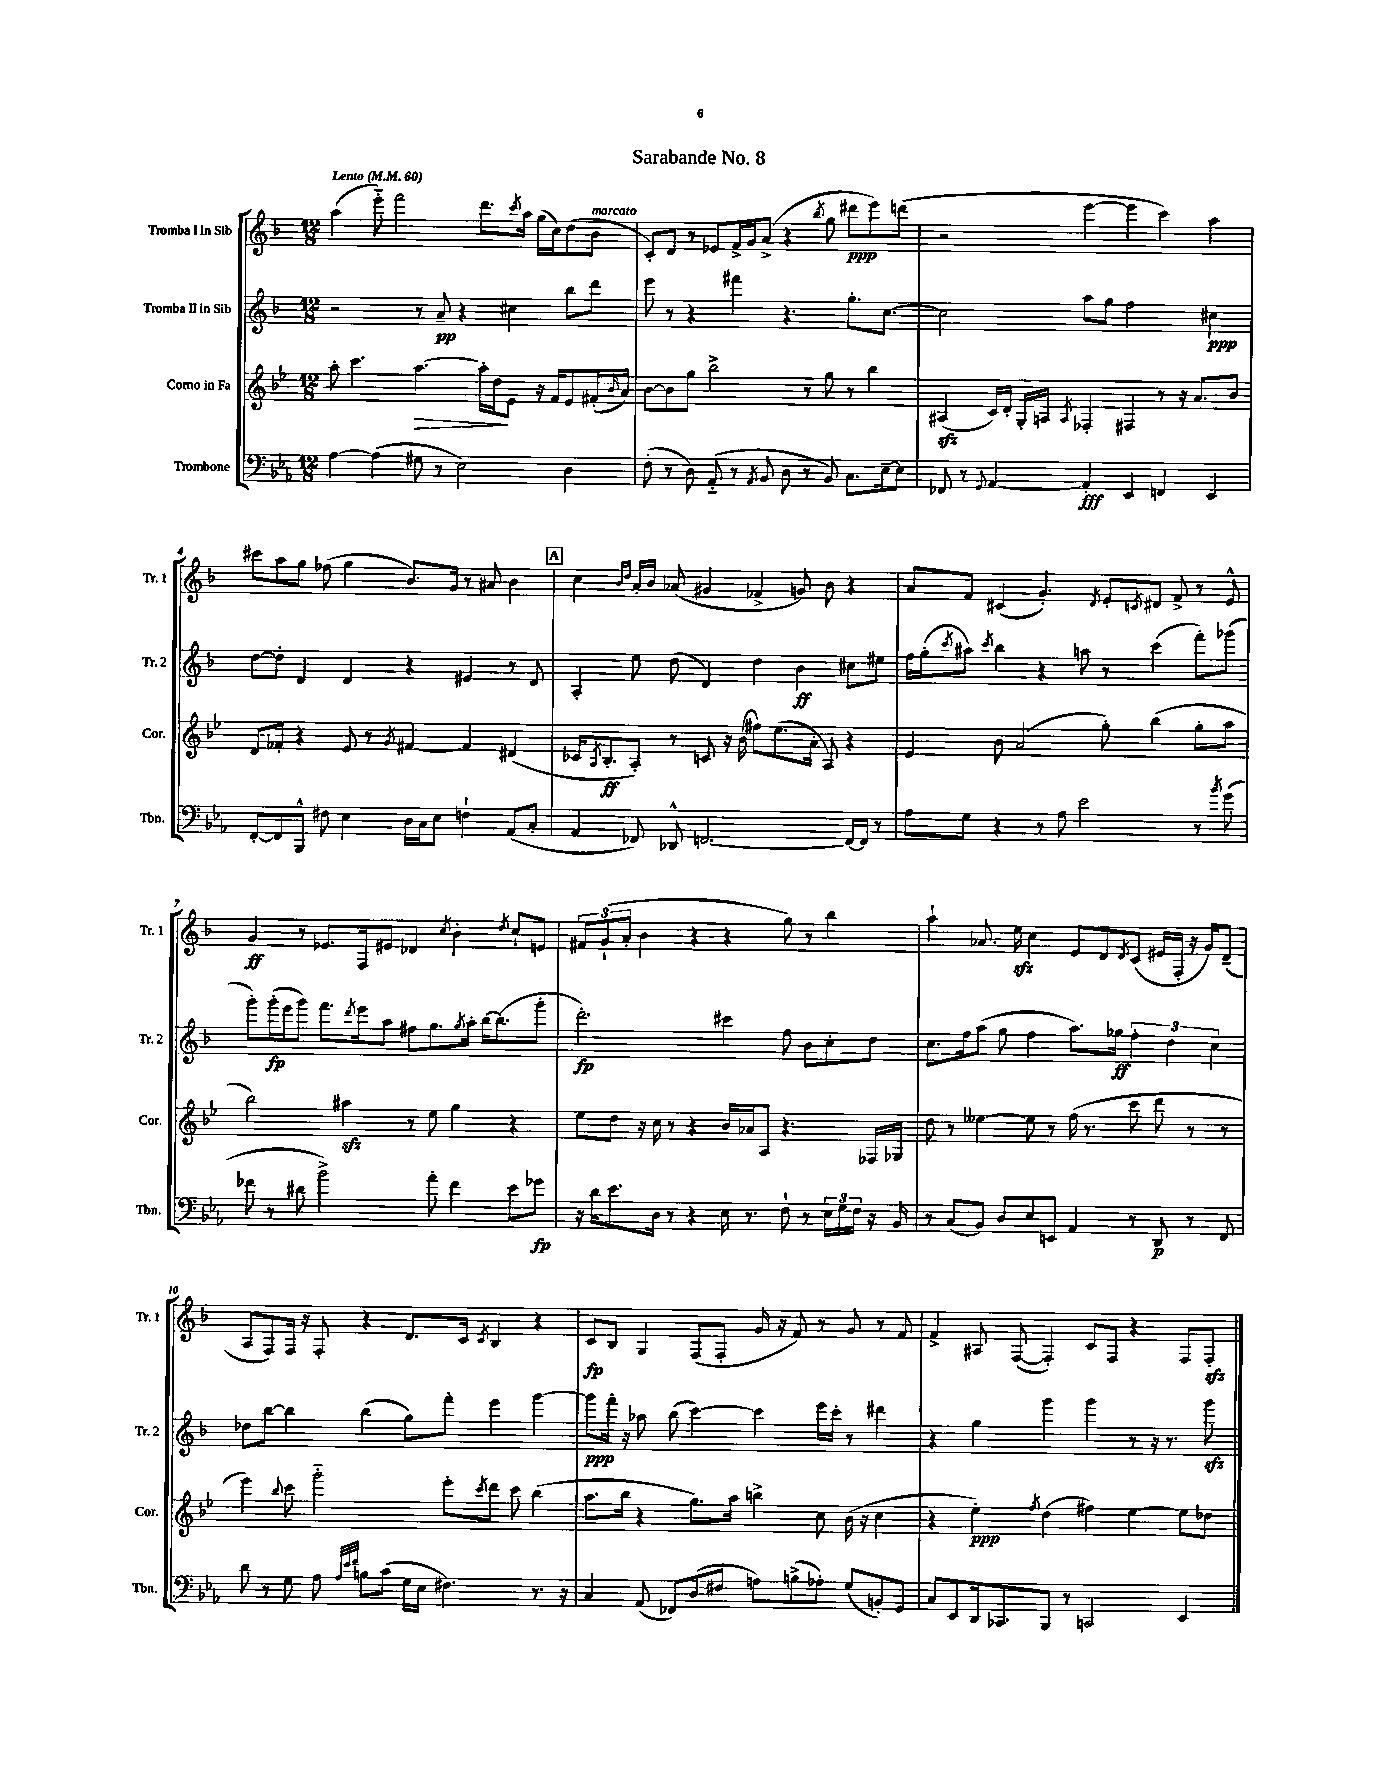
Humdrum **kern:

**kern	**kern	**kern	**kern
*staff4	*staff3	*staff2	*staff1
*clefF4	*clefG2	*clefG2	*clefG2
*k[b-e-a-]	*k[b-e-]	*k[b-]	*k[b-]
*M12/8	*M12/8	*M12/8	*M12/8
*MM60	*MM60	*MM60	*MM60
[4A-	8aa'	2r	(4aa
.	4.ccc	.	.
(4A-]	.	.	8eee'~)
.	.	.	2fff
8G#	[4.aa	8r	.
8r	.	8a~	.
2E-)	.	4r	.
.	16aa']	.	8.ddd
.	16dd	.	.
.	8e-	4cc#	.
.	.	.	8qccc
.	.	.	16aa
.	16r	.	(16gg
.	16f	.	16cc)
4D	8e-	8bb-	(8dd
.	(16f#'	8ddd	8b-
.	16qqb-	.	.
.	16a)	.	.
=	=	=	=
(8F'	[8b-	8eee	8c')
8r	8b-]	8r	8d
8D)	8gg	4r	8r
(8AA-'~	2bb-^	.	8e-
8r	.	4fff#	16f^
.	.	.	16g
8qAA-	.	.	.
8BB-	.	.	(8a^
8D	.	4.r	4r
8r	8r	.	.
.	.	.	8qbb-
8BB-)	8gg	.	8gg
8.C	8r	8.gg'	8ddd#
.	4bb-	.	8eee)
[16E-~	.	[8.cc	.
8E-]	.	.	(8ddd
=	=	=	=
8FF-	(4A#	2cc]	2r
8r	.	.	.
8qqGG	.	.	.
[4AA-	16c)	.	.
.	16d'	.	.
.	16G'	.	.
.	16A	.	.
.	8qA	.	.
4AA-']	4F-'	8aa	[4eee
.	.	8gg	.
4EE-	4F#	2ff	4eee]
4FF	8r	.	4ccc)
.	16r	.	.
.	8.a	.	.
4EE-	.	4cc#	4aa
.	8b-	.	.
=	=	=	=
[8FF'	8d	[8dd	8ccc#
8FF]	8f-'	8dd']	8aa
8BBB-^^	4r	4d	8gg
8F#	.	.	(8ff-
4E-	8e-	4d	4gg
.	8r	.	.
.	8qg	.	.
16D	[4f#	4r	8.b-)
16C	.	.	.
8E-	.	.	.
.	.	.	16g
4F`	4f#]	4e#	8r
.	.	.	8a#
(8AA-	(4d#	8r	4b-
8C'	.	8d	.
=	=	=	=
4AA-	16c-	4A'	4cc
.	8qA	.	.
.	8.B-'	.	.
.	.	.	16qqb-
.	.	.	16qqdd
8FF-)	8A')	8ee	16a'
.	.	.	16b-
8DD-^^	8r	(8dd	(8a-
[2.FF	8c	4d)	4g#
.	16r	.	.
.	(16b-	.	.
.	8ff#)	4dd	4f-^
.	(8.ee-	.	.
.	.	4b-	8g)
.	16a'	.	.
.	8A)	.	8b-
16FF_	4r	8cc#	4r
16FF]	.	.	.
8r	.	8ee#	.
=	=	=	=
8A-	4e-	16ff	8a
.	.	(16gg'	.
.	.	8qccc	.
8G	.	8aa#)	8f
.	.	8qccc	.
4r	8b-	4bb-	(4c#
.	(2a	.	.
8r	.	4r	4.g')
8A-	.	.	.
2e-	.	8aa	.
.	.	.	8qd
.	8gg')	8r	8e'
.	.	.	8qc
.	(4bb-	(4ccc	8d#
.	.	.	8f^
8r	8gg'	8fff')	8r
8qb-	.	.	.
(8g	8aa	(8ggg-	8e^^
=	=	=	=
8f-	2bb-)	8ggg')	4g
8r	.	(16ggg'	.
.	.	16eee	.
8d#	.	8ggg)	8r
2b-^)	.	8.fff	8.e-
.	4aa#	.	.
.	.	8qddd	.
.	.	16eee	16F
.	.	8aa	8e#
.	8r	8ff#	4d-
8a-'	8ee-	8.gg	.
.	.	.	8qcc
4f-	4gg	.	4b-'
.	.	8qgg	.
.	.	16aa'	.
.	.	[16bb-	.
.	.	(8.bb-]	.
.	.	.	8qdd
8e-	4r	.	8cc`
8g-	.	8ggg'	8e
=	=	=	=
16r	8ee-	2.ddd')	12f#
16d	.	.	.
.	.	.	(12g`
8.e-	8dd	.	.
.	.	.	12a'
.	16r	.	4b-
16D	16cc	.	.
8r	8r	.	.
4r	4r	.	4r
16E-	16b-	4ccc#	4r
8.r	16a-	.	.
.	8A	.	.
8F`	4.r	8ff	8gg)
8r	.	8b-	8r
24E-	.	8cc'	4bb-
24G	.	.	.
24F	.	.	.
16r	16F-	8dd	.
16BB-	16G-	.	.
=	=	=	=
8r	8dd	8.cc	4aa`
(8C	8r	.	.
.	.	16ff	.
8BB-)	[4ee--	(8aa	8.a-
8D	.	8gg	.
.	.	.	16ee
8E-	8ee--]	4ff	4cc
8EE	8r	.	.
4AA-	(16ff	8.aa)	8e
.	8.r	.	.
.	.	.	8d
.	.	16gg-	.
.	.	.	8qd
8r	8ccc	6ff'	(8c
8DD	8ddd	.	16e#
.	.	6dd	.
.	.	.	16F'
8r	8r	.	16r
.	.	.	16g)
.	.	6cc	.
8FF	8r	.	(8d~
=	=	=	=
8d	4eee-)	8dd-	8A
8r	.	[8bb-	8F)
.	8qqbb-	.	.
8G	8ccc	4bb-]	16F
.	.	.	16r
8A-	2ggg'~	.	8F'
32qqA-	.	.	.
32qqe-	.	.	.
32qqf	.	.	.
8B	.	(4bb-	4r
(8c	.	.	.
16G	.	8gg)	8.d
16E-	.	.	.
4.F#)	8eee-'	8fff'	.
.	.	.	16c
.	8qccc	.	8qc
.	8ddd	4eee	4B-
.	8ccc	.	.
8.r	(4bb-	[4ggg	4r
16r	.	.	.
=	=	=	=
4C	8.aa	8ggg]	8c
.	.	16fff'	8B-
.	16bb-	16r	.
(8AA-	4r	8aa-	4G
8FF-)	.	(8bb-	.
(8D	8.gg)	[4ccc)	(8F
8F#	.	.	8F'
.	16aa	.	.
8A)	4bb^	4ccc]	16g
.	.	.	16r
(8B^	.	.	8f)
8A-')	8cc	16eee	8r
.	.	16ccc'	.
(8G	(16b-	8r	8g
.	16r	.	.
8BB')	4cc	4ddd#	8r
8GG	.	.	8f
=	=	=	=
8C	4r	4r	4f^
8EE-	.	.	.
16DD	4ee-')	4gg	8A#
8.CC-	.	.	.
.	.	.	([8F
.	8qff	.	.
8BBB-	(4dd	4ggg	4F'])
8r	.	.	.
2CC	4ff#)	4ggg	8c
.	.	.	8F
.	[4ee-	8r	4r
.	.	16r	.
.	.	8.r	.
4EE-	8ee-]	.	8F
.	8dd-	8ggg	8F'
==	==	==	==
*-	*-	*-	*-
